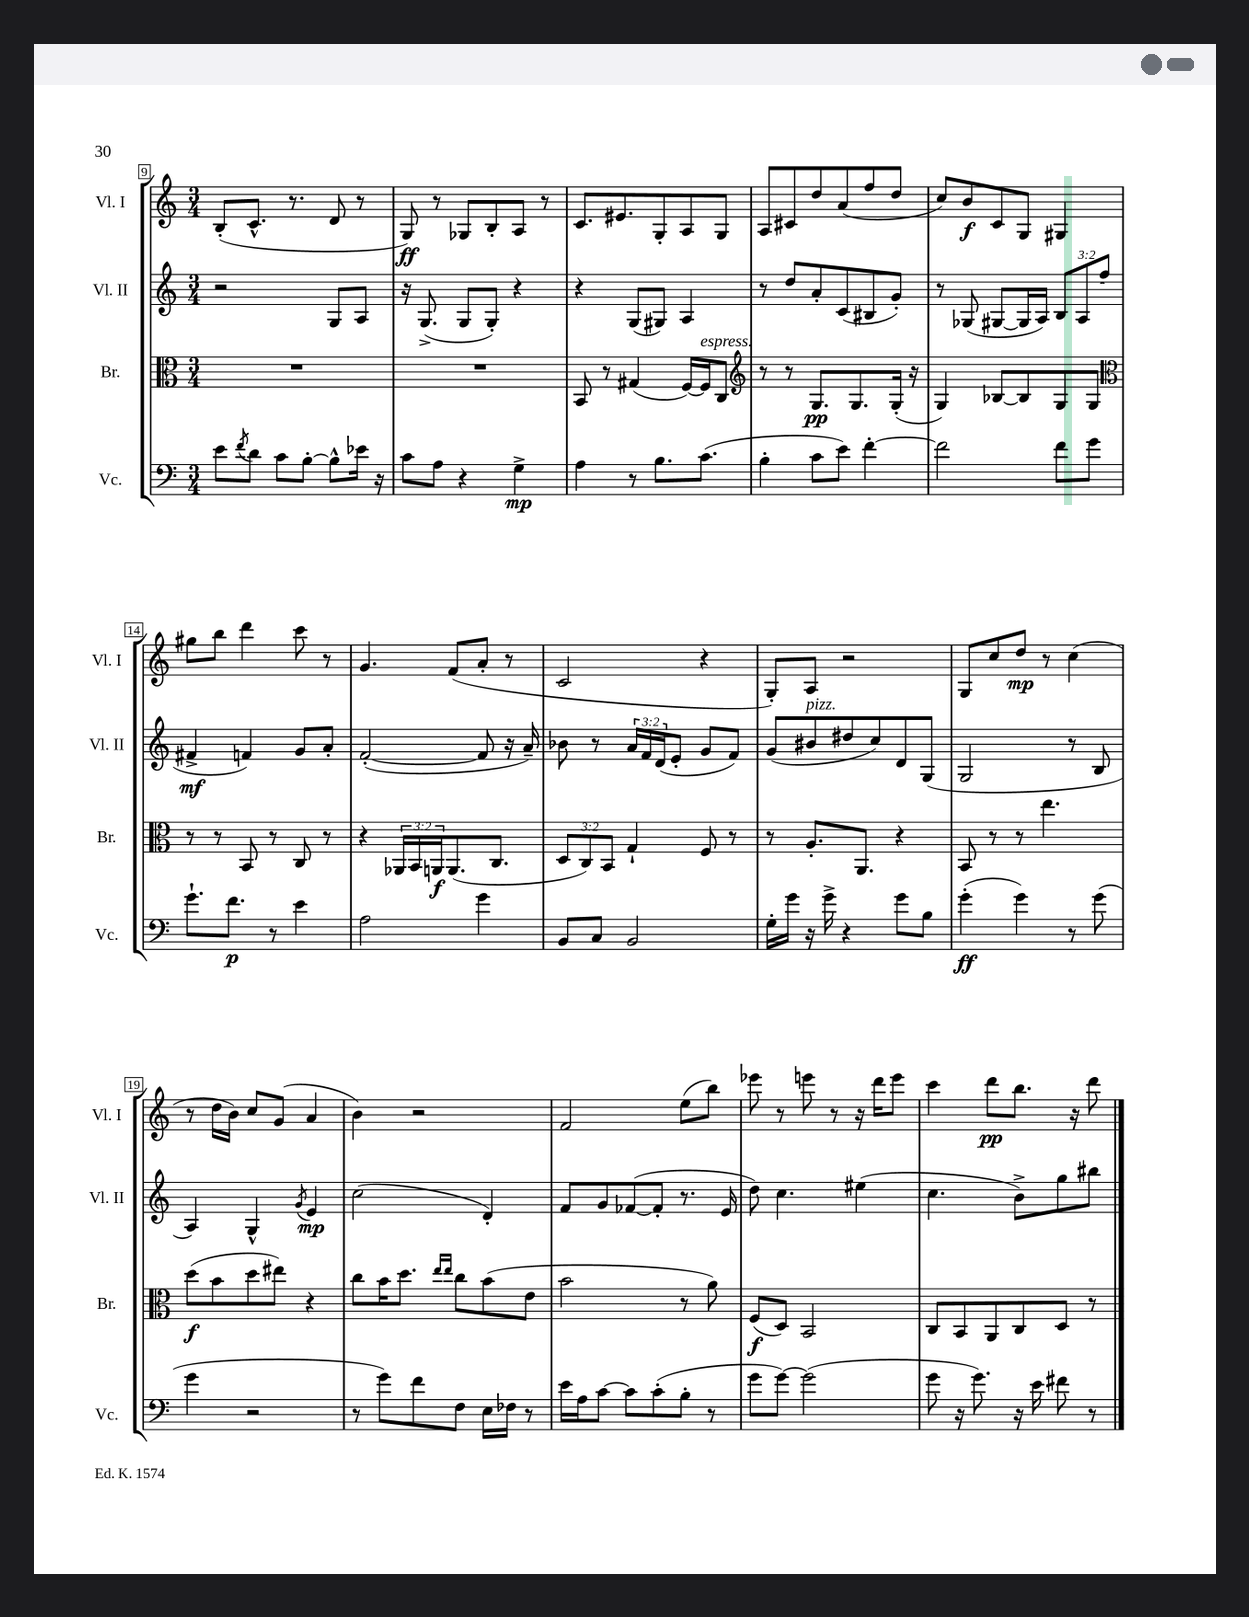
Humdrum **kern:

**kern	**dynam	**kern	**dynam	**kern	**dynam	**kern	**dynam
*part4	*part4	*part3	*part3	*part2	*part2	*part1	*part1
*staff4	*staff4	*staff3	*staff3	*staff2	*staff2	*staff1	*staff1
*I"Vc.	*	*I"Br.	*	*I"Vl. II	*	*I"Vl. I	*
*I'Vc.	*	*I'Br.	*	*I'Vl. II	*	*I'Vl. I	*
*clefF4	*	*clefC3	*	*clefG2	*	*clefG2	*
*k[]	*	*k[]	*	*k[]	*	*k[]	*
*M3/4	*	*M3/4	*	*M3/4	*	*M3/4	*
=9	=9	=9	=9	=9	=9	=9	=9
8e\L	.	2.r	.	2r	.	(8B'/L	.
8qf/	.	.	.	.	.	.	.
8d\J	.	.	.	.	.	8.c^^/J	.
8c\L	.	.	.	.	.	.	.
.	.	.	.	.	.	8.r	.
[8B'\J	.	.	.	.	.	.	.
8B^^\L]	.	.	.	8G/L	.	8d/	.
16e-X\Jk	.	.	.	8A/J	.	8r	.
16r	.	.	.	.	.	.	.
=10	=10	=10	=10	=10	=10	=10	=10
8c\L	.	2.r	.	16r	.	8G/)	ff
.	.	.	.	(8.G^/	.	.	.
8A\J	.	.	.	.	.	8r	.
4r	.	.	.	8G/L	.	8G-X/L	.
.	.	.	.	8G'/J)	.	8B'/	.
4G^\	mp	.	.	4r	.	8A/J	.
.	.	.	.	.	.	8r	.
=11	=11	=11	=11	=11	=11	=11	=11
4A\	.	8BB/	.	4r	.	8.c/L	.
.	.	8r	.	.	.	.	.
.	.	.	.	.	.	8.e#X/	.
8r	.	(4G#X/	.	(8G/L	.	.	.
8.B\L	.	.	.	8G#X/J)	.	8G'/	.
.	.	[16F/LL)	.	4A/	.	8A/	.
!	!	!LO:TX:a:i:t=espress.	!	!	!	!	!
(8.c\J	.	16F/J]	.	.	.	.	.
.	.	8C/J	.	.	.	8G/J	.
=12	=12	=12	=12	=12	=12	=12	=12
*	*	*clefG2	*	*	*	*	*
4B'\	.	8r	.	8r	.	8A/L	.
.	.	8r	.	8dd/L	.	8c#X/	.
8c\L	.	8.G/L	pp	8a'/	.	8dd/	.
8e\J)	.	.	.	(8c/	.	(8a/	.
.	.	8.G/	.	.	.	.	.
[4f'\	.	.	.	8B#X/	.	8ff/	.
.	.	(16G'/Jk	.	8g'/J)	.	8dd/J	.
.	.	16r	.	.	.	.	.
=13	=13	=13	=13	=13	=13	=13	=13
2f\]	.	4G/)	.	8r	.	8cc/L)	.
.	.	.	.	(8G-X/	.	8b/	f
.	.	[8B-X/L	.	[8G#X/L	.	8c/	.
.	.	8B-/]	.	16G#/L]	.	8G/J	.
.	.	.	.	16A/JJ)	.	.	.
8f\L	.	8G/	.	12B/L	.	4G#X/	.
.	.	.	.	12A/	.	.	.
8g\J	.	8G/J	.	.	.	.	.
.	.	.	.	(12ff/J	.	.	.
!!LO:LB:g=z
=14	=14	=14	=14	=14	=14	=14	=14
*	*	*clefC3	*	*	*	*	*
8.g`\L	.	8r	.	4f#X^/	mf	8gg#X\L	.
.	.	8r	.	.	.	8bb\J	.
8.f\J	p	.	.	.	.	.	.
.	.	8BB/	.	4fn/)	.	4ddd\	.
8r	.	8r	.	.	.	.	.
4e\	.	8C/	.	8g/L	.	8ccc\	.
.	.	8r	.	8a'/J	.	8r	.
=15	=15	=15	=15	=15	=15	=15	=15
2A\	.	4r	.	([2f'/	.	4.g/	.
.	.	24AA-X/LL	.	.	.	.	.
.	.	24BB/	.	.	.	.	.
.	.	24AAn/J	f	.	.	.	.
.	.	(8.AA/	.	.	.	(8f/L	.
4g\	.	.	.	8f/]	.	8a'/J	.
.	.	8.C/J	.	.	.	.	.
.	.	.	.	16r	.	8r	.
.	.	.	.	16a~/)	.	.	.
=16	=16	=16	=16	=16	=16	=16	=16
8BB/L	.	12D/L	.	8b-X\	.	2c/	.
.	.	12C/)	.	.	.	.	.
8C/J	.	.	.	8r	.	.	.
.	.	12BB/J	.	.	.	.	.
2BB/	.	4G`/	.	24a/LL	.	.	.
.	.	.	.	24f/	.	.	.
.	.	.	.	(24d/J	.	.	.
.	.	.	.	8e'/J	.	.	.
.	.	8F/	.	8g/L	.	4r	.
.	.	8r	.	8f/J)	.	.	.
=17	=17	=17	=17	=17	=17	=17	=17
16G'\LL	.	8r	.	(8g/L	.	8G'/L)	.
16g\JJ	.	.	.	.	.	.	.
!	!	!	!	!LO:TX:a:i:t=pizz.	!	!	!
16r	.	8.A'/L	.	8b#X/	.	8A/J	.
16g^\	.	.	.	.	.	.	.
4r	.	.	.	8dd#X/	.	2r	.
.	.	8.AA/J	.	.	.	.	.
.	.	.	.	8cc/)	.	.	.
8g\L	.	4r	.	8d/	.	.	.
8B\J	.	.	.	(8G/J	.	.	.
=18	=18	=18	=18	=18	=18	=18	=18
(4g'\	ff	8BB/	.	2G/	.	8G/L	.
.	.	8r	.	.	.	8cc/	.
4g\)	.	8r	.	.	.	8dd/J	mp
.	.	4.ee\	.	.	.	8r	.
8r	.	.	.	8r	.	(4cc\	.
(8g\	.	.	.	8B/	.	.	.
!!LO:LB:g=z
=19	=19	=19	=19	=19	=19	=19	=19
4g\	.	(8dd\L	f	4A/)	.	8r	.
.	.	8b\	.	.	.	16dd\LL	.
.	.	.	.	.	.	16b\JJ)	.
2r	.	8dd\	.	4G^^/	.	8cc/L	.
.	.	8ee#X\J)	.	.	.	(8g/J	.
.	.	.	.	8qg/	.	.	.
.	.	4r	.	4e/	mp	4a/	.
=20	=20	=20	=20	=20	=20	=20	=20
8r	.	8cc\L	.	(2cc\	.	4b\)	.
8g\L)	.	16b\K	.	.	.	.	.
.	.	8.dd\J	.	.	.	.	.
8f\	.	.	.	.	.	2r	.
.	.	16qqee/LL	.	.	.	.	.
.	.	16qqee/JJ	.	.	.	.	.
8F\J	.	8cc\L	.	.	.	.	.
16E\LL	.	(8b\	.	4d'/)	.	.	.
16F-X\JJ	.	.	.	.	.	.	.
8r	.	8e\J	.	.	.	.	.
=21	=21	=21	=21	=21	=21	=21	=21
16e\LL	.	2b\	.	8f/L	.	2f/	.
16A\J	.	.	.	.	.	.	.
[8c\J	.	.	.	8g/	.	.	.
8c\L]	.	.	.	([8f-X/	.	.	.
(8c'\	.	.	.	8f-'/J]	.	.	.
8B'\J	.	8r	.	8.r	.	(8ee\L	.
8r	.	8a\)	.	.	.	8bb\J)	.
.	.	.	.	16e/	.	.	.
=22	=22	=22	=22	=22	=22	=22	=22
8g\L	.	(8F/L	f	8dd\)	.	8eee-X\	.
[8g\J)	.	8D/J)	.	4.cc\	.	8r	.
(2g\]	.	2BB/	.	.	.	8eeen\	.
.	.	.	.	.	.	8r	.
.	.	.	.	(4ee#X\	.	16r	.
.	.	.	.	.	.	16ddd\KL	.
.	.	.	.	.	.	8eee\J	.
=23	=23	=23	=23	=23	=23	=23	=23
8g\	.	8C/L	.	4.cc\	.	4ccc\	.
16r	.	8BB/	.	.	.	.	.
8.g\)	.	.	.	.	.	.	.
.	.	8AA/	.	.	.	8ddd\L	pp
16r	.	8C/	.	8b^\L)	.	8.bb\J	.
16e\	.	.	.	.	.	.	.
8f#X\	.	8D/J	.	8gg\	.	.	.
.	.	.	.	.	.	16r	.
8r	.	8r	.	8bb#X\J	.	8ddd\	.
==	==	==	==	==	==	==	==
*-	*-	*-	*-	*-	*-	*-	*-
